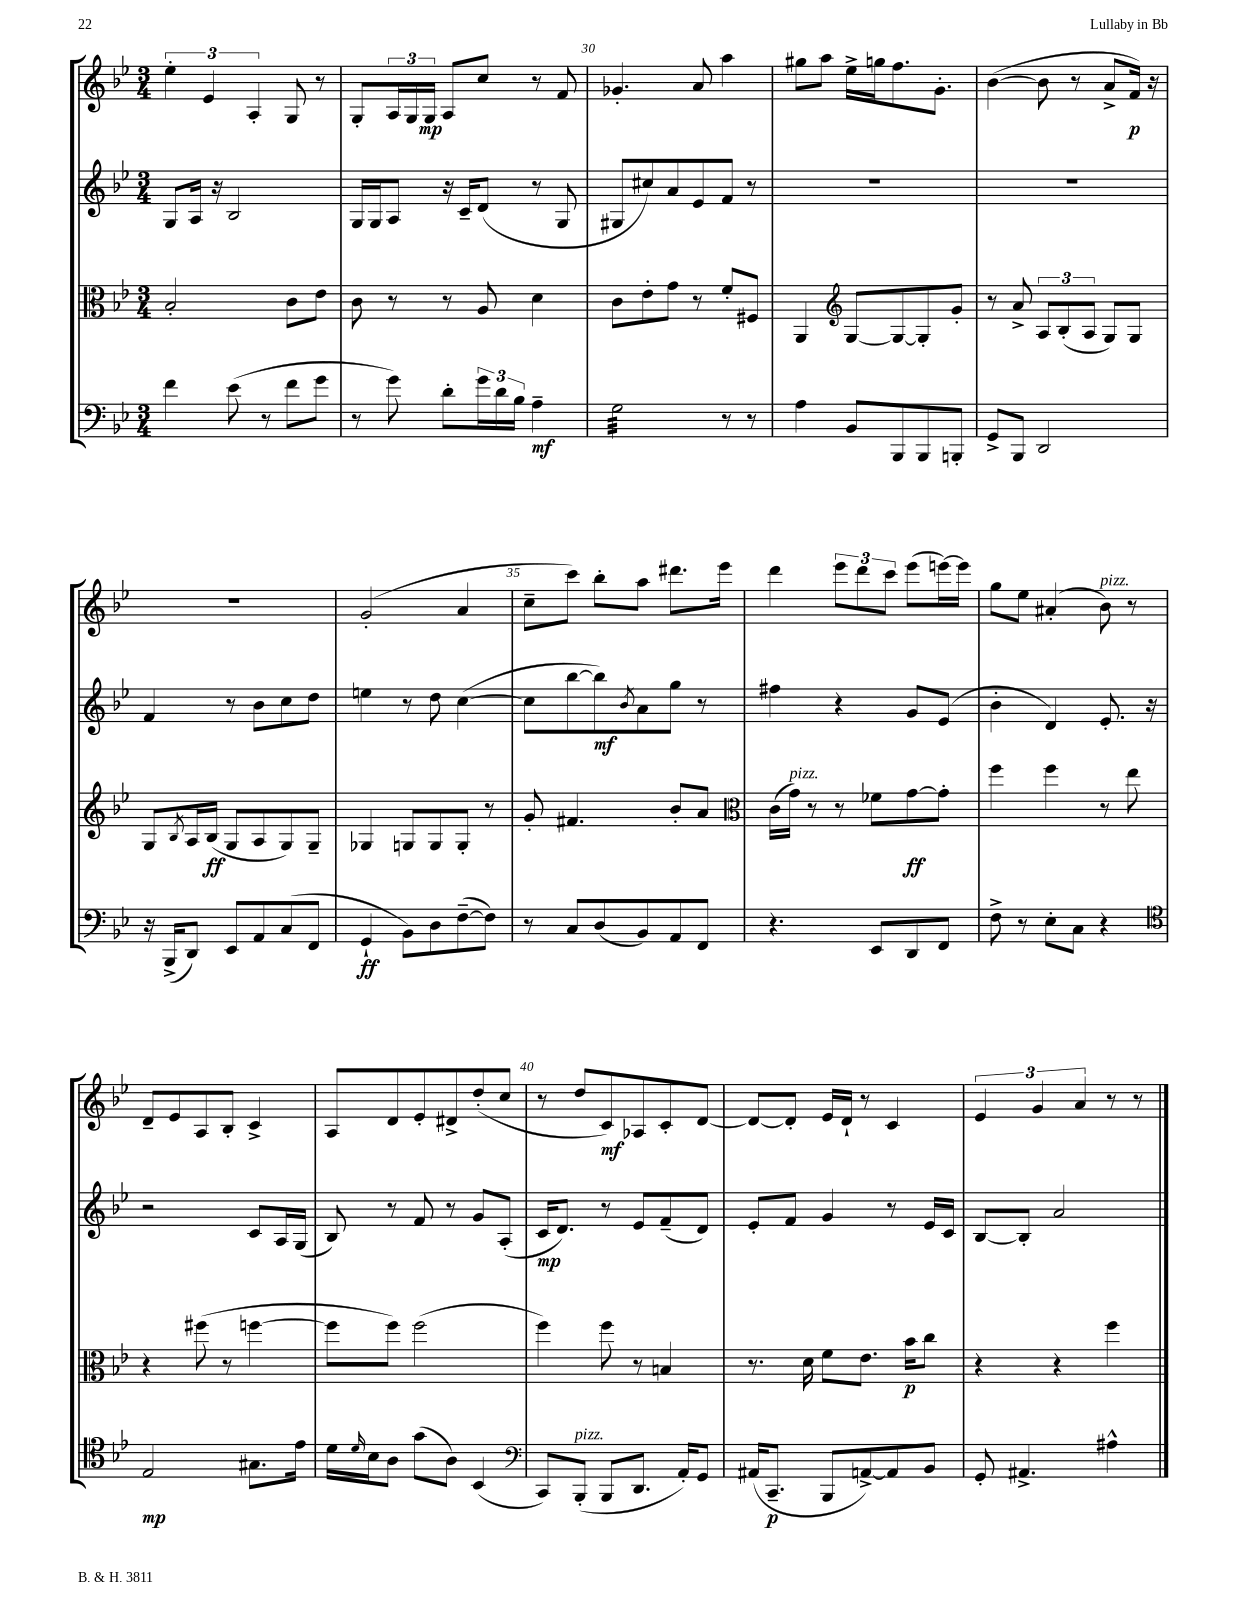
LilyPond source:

<<
\new StaffGroup <<
\new Staff = "s0" {
    \clef treble \key bes \major \numericTimeSignature \time 3/4
    \tuplet 3/2 { ees''4-. ees'4 a4-. } g8 r8 |
    g8-. \tuplet 3/2 { a16 g16 g16\mp } a8 c''8 r8 f'8 |
    ges'4.-. a'8 a''4 |
    gis''8 a''8 ees''16-> g''16 f''8. g'8.-. |
    bes'4~( bes'8 r8 a'8-> f'16\p) r16 |
    R2. |
    g'2-.( a'4 |
    c''8-- c'''8) bes''8-. a''8 dis'''8. ees'''16 |
    d'''4 \tuplet 3/2 { ees'''8 d'''8 c'''8 } ees'''8( e'''16~) e'''16 |
    g''8 ees''8 ais'4-.( bes'8^\markup { \italic "pizz." }) r8 |
    d'8-- ees'8 a8 bes8-. c'4-> |
    a8 d'8 ees'8-. dis'8-> d''8-.( c''8 |
    r8 d''8 c'8\mf) aes8 c'8-. d'8~ |
    d'8~ d'8-. ees'16 d'16-! r8 c'4 |
    \tuplet 3/2 { ees'4 g'4 a'4 } r8 r8 \bar "|." |
}
\new Staff = "s1" {
    \clef treble \key bes \major \numericTimeSignature \time 3/4
    g8 a16 r16 bes2 |
    g16 g16 a8 r16 c'16-- d'8( r8 g8 |
    gis8 cis''8) a'8 ees'8 f'8 r8 |
    R2. |
    R2. |
    f'4 r8 bes'8 c''8 d''8 |
    e''4 r8 d''8 c''4~( |
    c''8 bes''8~ bes''8\mf) \acciaccatura { bes'8 } a'8 g''8 r8 |
    fis''4 r4 g'8 ees'8( |
    bes'4-. d'4) ees'8.-. r16 |
    r2 c'8 a16 g16( |
    bes8) r8 f'8 r8 g'8 a8-.( |
    c'16\mp d'8.) r8 ees'8 f'8--( d'8) |
    ees'8-. f'8 g'4 r8 ees'16 c'16 |
    bes8~ bes8-. a'2 \bar "|." |
}
\new Staff = "s2" {
    \clef alto \key bes \major \numericTimeSignature \time 3/4
    bes2-. c'8 ees'8 |
    c'8 r8 r8 a8 d'4 |
    c'8 ees'8-. g'8 r8 f'8-. fis8 |
    a,4 \clef treble g8~ g8~ g8-. g'8-. |
    r8 a'8-> \tuplet 3/2 { a8 bes8-.( a8 } g8) g8 |
    g8 \acciaccatura { bes8 } a16 bes16\ff( g8 a8 g8) g8-- |
    ges4 g8 g8 g8-. r8 |
    g'8-. fis'4. bes'8-. a'8 |
    \clef alto c'16( g'16^\markup { \italic "pizz." }) r8 r8 fes'8 g'8~\ff g'8-. |
    f''4 f''4 r8 ees''8 |
    r4 fis''8( r8 f''4~ |
    f''8 f''8) f''2( |
    f''4) f''8 r8 b4 |
    r8. d'16 f'8 ees'8. bes'16\p c''8 |
    r4 r4 f''4 \bar "|." |
}
\new Staff = "s3" {
    \clef bass \key bes \major \numericTimeSignature \time 3/4
    f'4 ees'8( r8 f'8 g'8 |
    r8 g'8) d'8-. \tuplet 3/2 { g'16 d'16 bes16 } a4--\mf |
    g2:32 r8 r8 |
    a4 bes,8 bes,,8 bes,,8 b,,8-. |
    g,8-> bes,,8 d,2 |
    r16 bes,,16->( d,8) ees,8 a,8 c8( f,8 |
    g,4-!\ff bes,8) d8 f8~--( f8) |
    r8 c8 d8( bes,8) a,8 f,8 |
    r4. ees,8 d,8 f,8 |
    f8-> r8 ees8-. c8 r4 |
    \clef tenor ees2\mp gis8. ees'16 |
    d'16 \grace { d'16 } bes16 a8 g'8( a8) bes,4( |
    \clef bass c,8) bes,,8-.^\markup { \italic "pizz." }( bes,,8 d,8. a,16-.) g,8 |
    ais,16( c,8.--\p bes,,8 a,8~->) a,8 bes,8 |
    g,8-. ais,4.-> ais4-^ \bar "|." |
}
>>
>>
\layout { \context { \Score currentBarNumber = #28 \override BarNumber.break-visibility = ##(#f #t #t) barNumberVisibility = #(every-nth-bar-number-visible 5) } }
